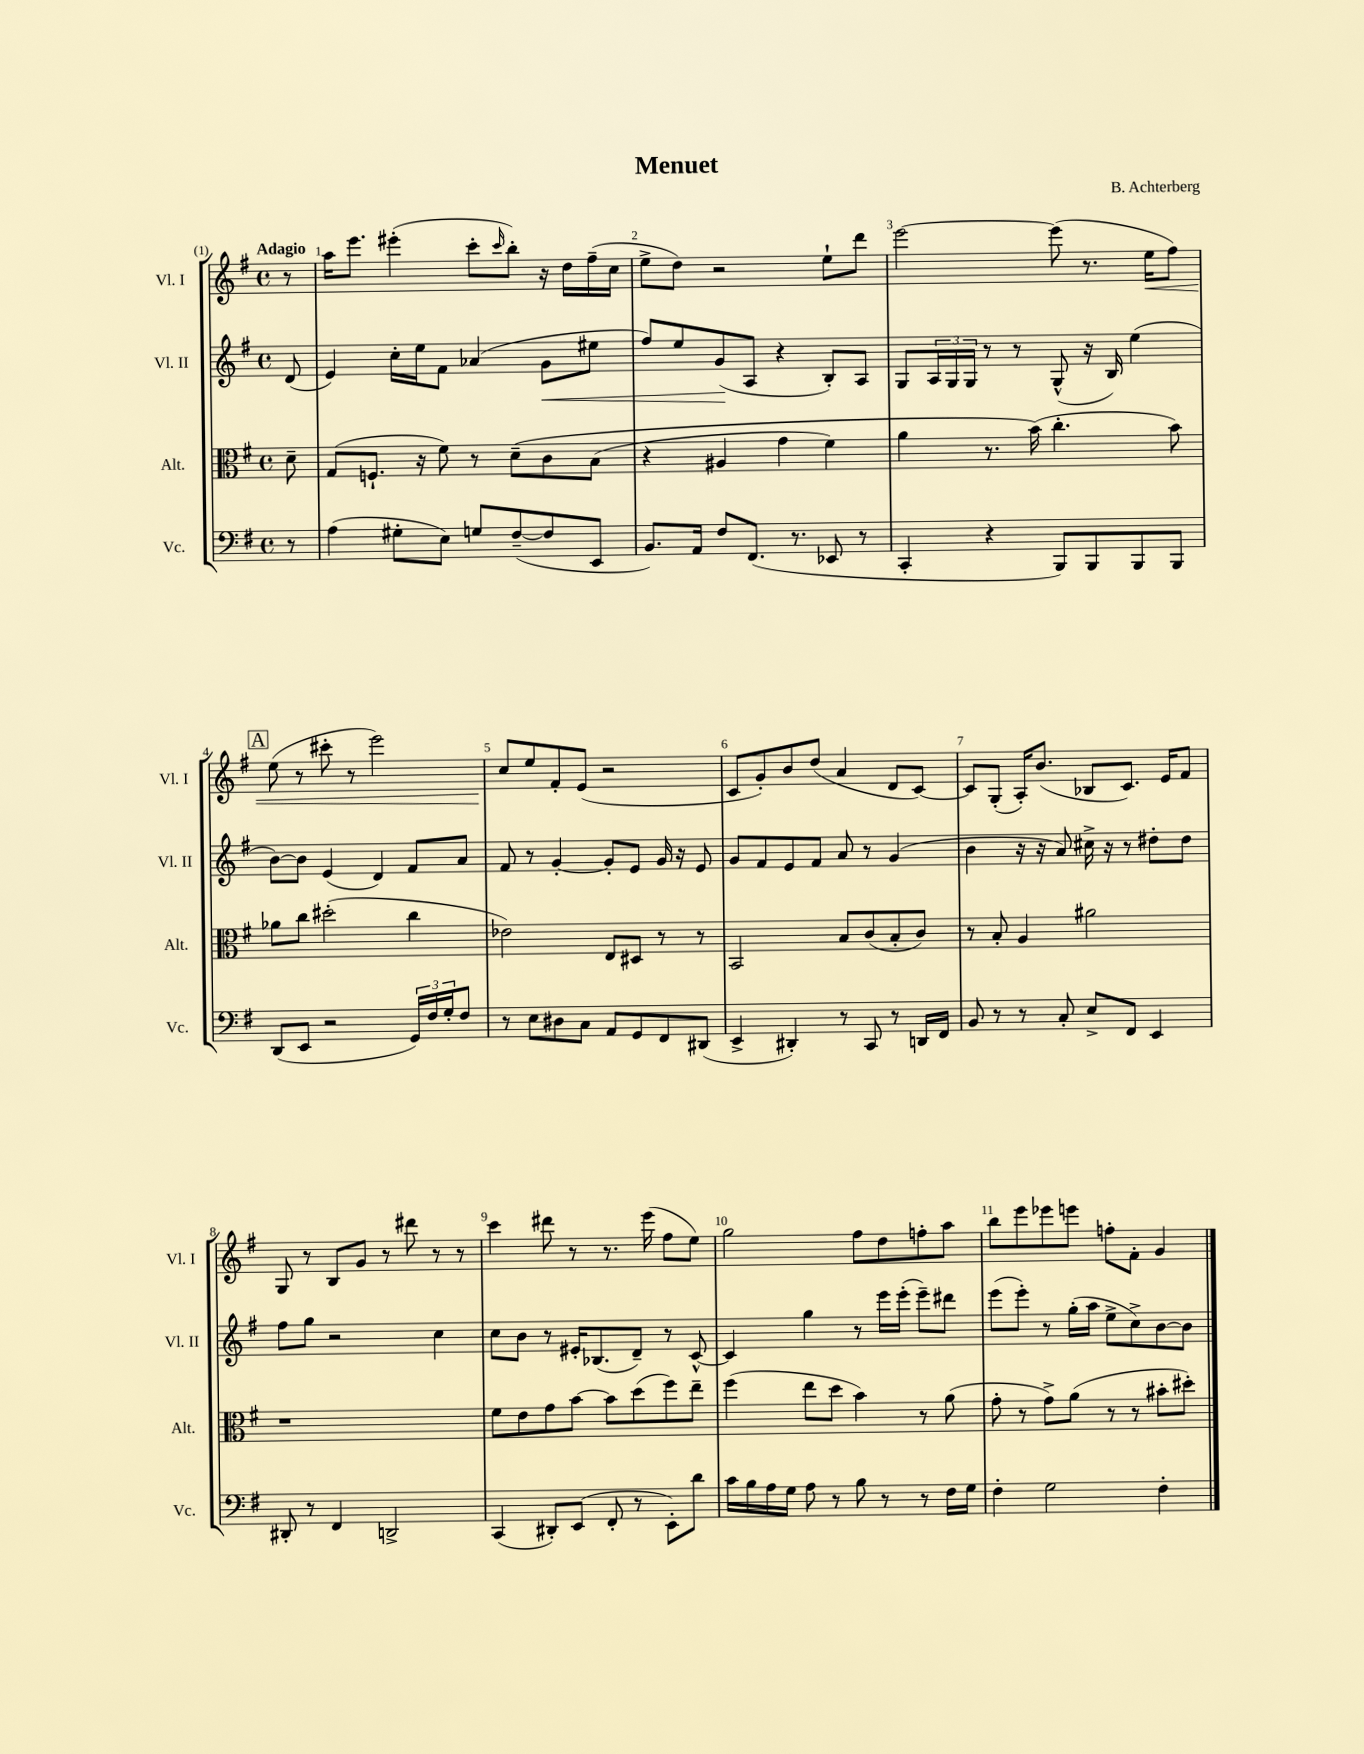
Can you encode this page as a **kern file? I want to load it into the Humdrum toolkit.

**kern	**kern	**kern	**dynam	**kern	**dynam
*part4	*part3	*part2	*part2	*part1	*part1
*staff4	*staff3	*staff2	*staff2	*staff1	*staff1
*I"Vc.	*I"Alt.	*I"Vl. II	*	*I"Vl. I	*
*I'Vc.	*I'Alt.	*I'Vl. II	*	*I'Vl. I	*
*clefF4	*clefC3	*clefG2	*	*clefG2	*
*k[f#]	*k[f#]	*k[f#]	*	*k[f#]	*
*M4/4	*M4/4	*M4/4	*	*M4/4	*
*met(c)	*met(c)	*met(c)	*	*met(c)	*
=	=	=	=	=	=
!	!	!	!	!LO:TX:a:B:t=Adagio	!
8r	8d~\	(8d/	.	8r	.
=1	=1	=1	=1	=1	=1
(4A\	(8G/L	4e/)	.	16aa\KL	.
.	.	.	.	8.eee\J	.
.	8.Fn`/J	.	.	.	.
8G#X'\L	.	16cc'\LL	.	(4eee#X'\	.
.	16r	16ee\J	.	.	.
8E\J)	8f#\)	8f#\J	.	.	.
8Gn/L	8r	(4a-X/	.	8ccc'\L	.
.	.	.	.	16qqccc/	.
([8F#~/	(8d~\L	.	.	8bb'\J)	.
!	!	!	!LO:HP:b	!	!
8F#/]	8c\	8g\L	<	16r	.
.	.	.	.	16dd\LL	.
8EE/J	(8B\J	8ee#X\J	.	(16ff#~\	.
.	.	.	.	16cc\JJ	.
=2	=2	=2	=2	=2	=2
8.BB/L)	4r	8ff#/L)	.	8ee^\L	.
.	.	8ee/	.	8dd\J)	.
16AA/Jk	.	.	.	.	.
8F#/L	4A#X/	(8g/	.	2r	.
(8.FF#/J	.	8A/J	[	.	.
.	4g\	4r	.	.	.
8.r	.	.	.	.	.
8EE-X/	4f#\)	8B'/L)	.	8ee`\L	.
8r	.	8A/J	.	8ddd\J	.
=3	=3	=3	=3	=3	=3
4CC'/	4a\	8G/L	.	[2eee\	.
.	.	24A/L	.	.	.
.	.	24G/	.	.	.
.	.	24G/JJ	.	.	.
4r	8.r	8r	.	.	.
.	.	8r	.	.	.
.	(16b\)	.	.	.	.
8BBB/L)	4.cc'\	(8G^^/	.	(8eee\]	.
8BBB/	.	16r	.	8.r	.
.	.	16B/)	.	.	.
8BBB/	.	(4ee\	.	.	.
!	!	!	!	!	!LO:HP:b
.	.	.	.	16ee\KL	<
8BBB/J	8b\)	.	.	8ff#\J)	.
!!LO:LB:g=z
!!LO:REH:place=s1:t=A
=4	=4	=4	=4	=4	=4
(8DD/L	8a-X\L	[8b\L)	.	(8ee\	.
8EE/J	8cc\J	8b\J]	.	8r	.
2r	(2dd#X'\	(4e/	.	8ccc#X'\	.
.	.	.	.	8r	.
.	.	4d/)	.	2eee\)	.
24GG/LL)	4cc\	8f#/L	.	.	.
24F#/	.	.	.	.	.
24G'/J	.	.	.	.	.
8F#/J	.	8a/J	.	.	.
=5	=5	=5	=5	=5	=5
8r	2e-X\)	8f#/	.	8cc/L	.
8E\L	.	8r	.	8ee/	[
8D#X\	.	[4g'/	.	8f#'/	.
8C\J	.	.	.	(8e/J	.
8AA/L	8E/L	8g'/L]	.	2r	.
8GG/	8D#X/J	8e/J	.	.	.
8FF#/	8r	16g/	.	.	.
.	.	16r	.	.	.
(8DD#X/J	8r	8e/	.	.	.
=6	=6	=6	=6	=6	=6
4EE^/	2BB/	8g/L	.	8c/L	.
.	.	8f#/	.	8g'/)	.
4DD#X'/)	.	8e/	.	8b/	.
.	.	8f#/J	.	(8dd/J	.
8r	8B/L	8a/	.	4a/	.
8CC/	(8c/	8r	.	.	.
8r	8B'/	(4g/	.	8d/L	.
16DDn/LL	8c/J)	.	.	[8c/J)	.
16FF#/JJ	.	.	.	.	.
=7	=7	=7	=7	=7	=7
8BB/	8r	4b\	.	8c/L]	.
8r	8B'/	.	.	(8G'/J	.
8r	4A/	16r	.	16A'/KL)	.
.	.	16r	.	(8.b/J	.
8C'/	.	8a/)	.	.	.
8E^/L	2a#X\	16cc#X^\	.	8B-X/L	.
.	.	16r	.	.	.
8FF#/J	.	8r	.	8.c/J)	.
4EE/	.	8dd#X'\L	.	.	.
.	.	.	.	16e/KL	.
.	.	8dd#\J	.	8f#/J	.
!!LO:LB:g=z
=8	=8	=8	=8	=8	=8
8DD#X'/	1r	8ff#\L	.	8G/	.
8r	.	8gg\J	.	8r	.
4FF#/	.	2r	.	8B/L	.
.	.	.	.	8g/J	.
2DDn^/	.	.	.	8r	.
.	.	.	.	8ddd#X\	.
.	.	4cc\	.	8r	.
.	.	.	.	8r	.
=9	=9	=9	=9	=9	=9
(4CC/	8f#\L	8cc\L	.	4ccc\	.
.	8e\	8b\J	.	.	.
8DD#X'/L)	8g\	8r	.	8ddd#X\	.
(8EE/J	[8b\J	16e#X'/KL	.	8r	.
.	.	(8.B-X/	.	.	.
8FF#'/	8b\L]	.	.	8.r	.
8r	(8dd\	8d~/J)	.	.	.
.	.	.	.	(16eee\	.
8EE'\L)	8ff#\)	8r	.	8ff#\L	.
8d\J	8ee~\J	[8c^^/	.	8ee\J)	.
=10	=10	=10	=10	=10	=10
16c\LL	(4ff#\	4c/]	.	2gg\	.
16B\	.	.	.	.	.
16A\	.	.	.	.	.
16G\JJ	.	.	.	.	.
8A\	8ee\L	4gg\	.	.	.
8r	8dd\J	.	.	.	.
8B\	4b\)	8r	.	8ff#\L	.
8r	.	16eee\LL	.	8dd\	.
.	.	(16eee'\JJ	.	.	.
8r	8r	8eee~\L)	.	8ffn'\	.
16F#\LL	(8a\	8ddd#X\J	.	8aa\J	.
16G\JJ	.	.	.	.	.
=11	=11	=11	=11	=11	=11
4F#'\	8g'\	(8eee\L	.	8bb\L	.
.	8r	8eee'\J)	.	8eee\	.
2G\	8g^\L)	8r	.	8eee-X\	.
.	(8a\J	(16gg'\LL	.	8eeen\J	.
.	.	16aa\JJ	.	.	.
.	8r	8ee^\L	.	8ffn'\L	.
.	8r	8cc^\)	.	8f#'\J	.
4F#'\	8b#X'\L	[8b\	.	4g/	.
.	8dd#X'\J)	8b\J]	.	.	.
==	==	==	==	==	==
*-	*-	*-	*-	*-	*-
